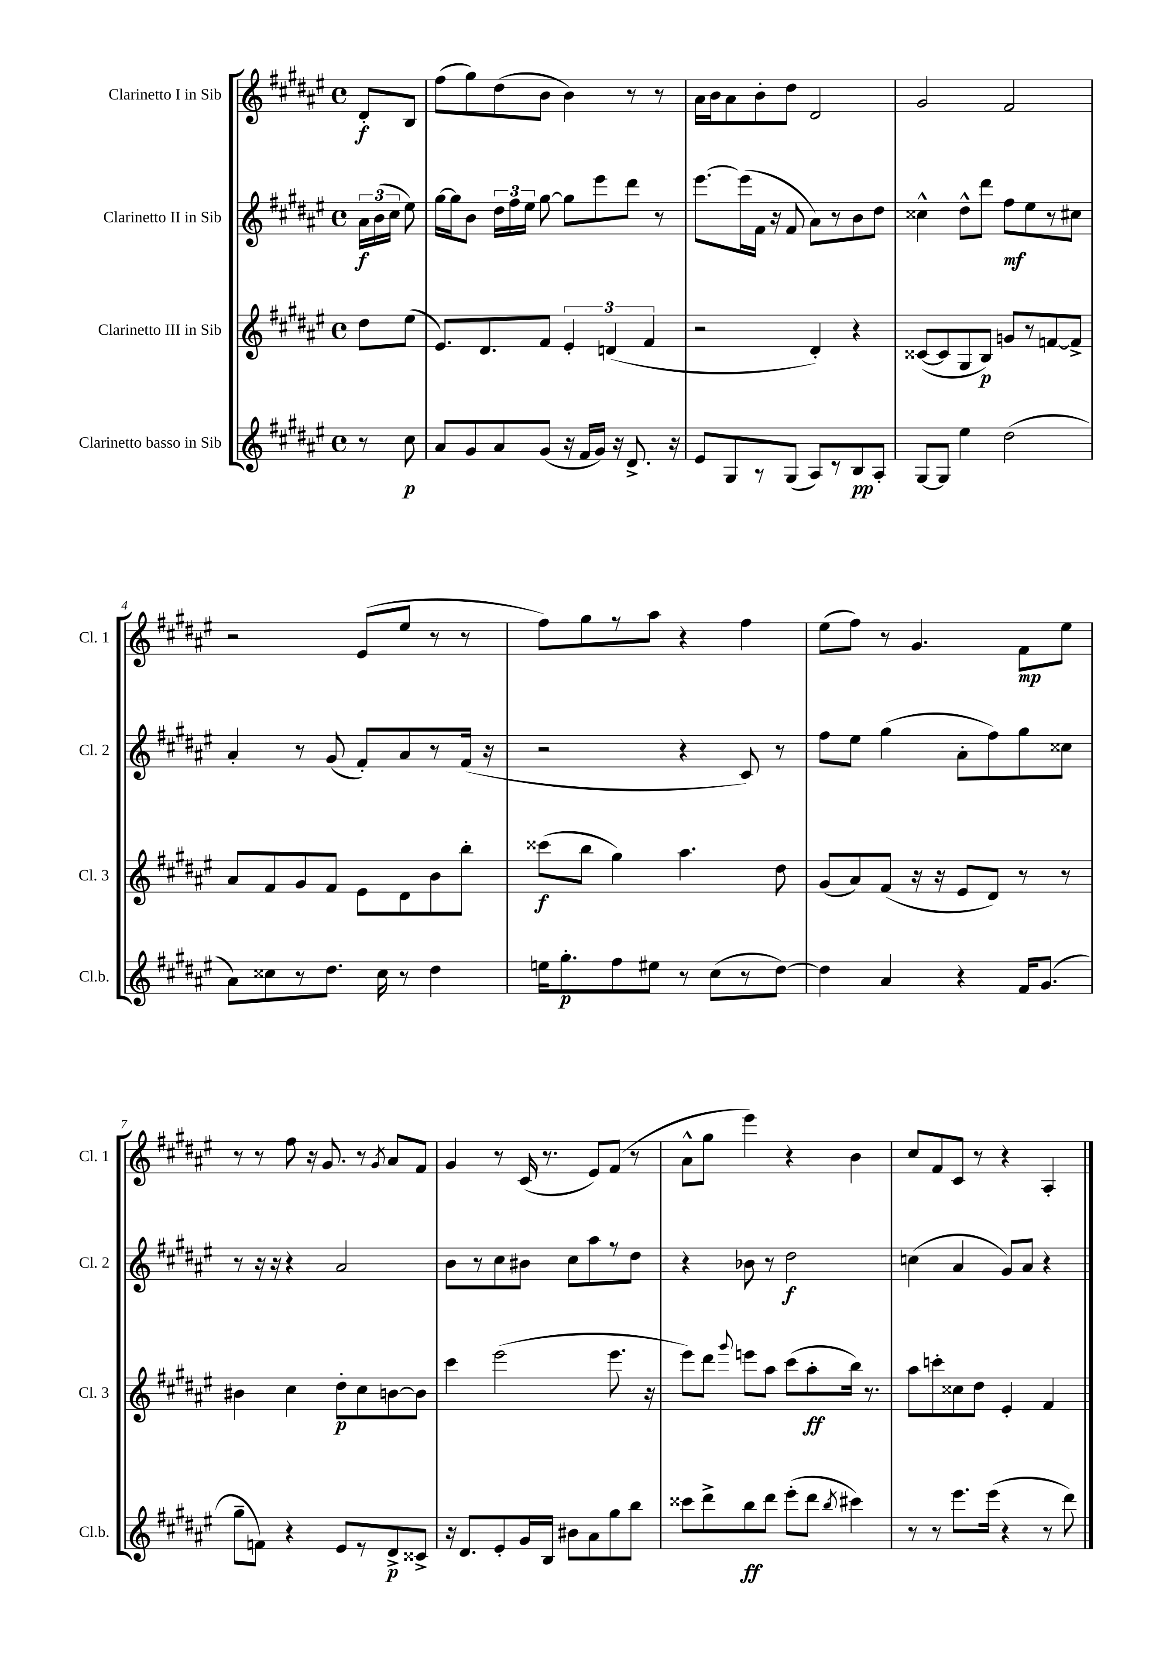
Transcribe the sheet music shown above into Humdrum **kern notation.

**kern	**dynam	**kern	**dynam	**kern	**dynam	**kern	**dynam
*part4	*part4	*part3	*part3	*part2	*part2	*part1	*part1
*staff4	*staff4	*staff3	*staff3	*staff2	*staff2	*staff1	*staff1
*I"Clarinetto basso in Sib	*	*I"Clarinetto III in Sib	*	*I"Clarinetto II in Sib	*	*I"Clarinetto I in Sib	*
*I'Cl.b.	*	*I'Cl. 3	*	*I'Cl. 2	*	*I'Cl. 1	*
*clefG2	*	*clefG2	*	*clefG2	*	*clefG2	*
*k[f#c#g#d#a#e#]	*	*k[f#c#g#d#a#e#]	*	*k[f#c#g#d#a#e#]	*	*k[f#c#g#d#a#e#]	*
*M4/4	*	*M4/4	*	*M4/4	*	*M4/4	*
*met(c)	*	*met(c)	*	*met(c)	*	*met(c)	*
=	=	=	=	=	=	=	=
8r	.	8dd#\L	.	24a#\LL	f	8d#'/L	f
.	.	.	.	(24b\	.	.	.
.	.	.	.	24cc#\JJ	.	.	.
8cc#\	p	(8ee#\J	.	8ee#\)	.	8B/J	.
=1	=1	=1	=1	=1	=1	=1	=1
8a#/L	.	8.e#/L)	.	[16gg#\LL	.	(8ff#\L	.
.	.	.	.	16gg#\J]	.	.	.
8g#/	.	.	.	8b\J	.	8gg#\)	.
.	.	8.d#/	.	.	.	.	.
8a#/	.	.	.	24dd#\LL	.	(8dd#\	.
.	.	.	.	24ff#\	.	.	.
.	.	.	.	24ee#\JJ	.	.	.
(8g#/J	.	8f#/J	.	[8gg#\	.	8b\J	.
16r	.	6e#'/	.	8gg#\L]	.	4b\)	.
16f#/LL	.	.	.	.	.	.	.
16g#/JJ)	.	.	.	8eee#\	.	.	.
.	.	(6dn/	.	.	.	.	.
16r	.	.	.	.	.	.	.
8.d#^/	.	.	.	8ddd#\J	.	8r	.
.	.	6f#/	.	.	.	.	.
.	.	.	.	8r	.	8r	.
16r	.	.	.	.	.	.	.
=2	=2	=2	=2	=2	=2	=2	=2
8e#/L	.	2r	.	[8.eee#\L	.	16a#\LL	.
.	.	.	.	.	.	16b\J	.
8G#/	.	.	.	.	.	8a#\	.
.	.	.	.	(16eee#\L]	.	.	.
8r	.	.	.	16f#\JJ	.	8b'\	.
.	.	.	.	16r	.	.	.
(8G#/J	.	.	.	8f#/	.	8dd#\J	.
8A#/L)	.	4d#'/)	.	8a#\L)	.	2d#/	.
8r	.	.	.	8r	.	.	.
8B/	pp	4r	.	8b\	.	.	.
8A#'/J	.	.	.	8dd#\J	.	.	.
=3	=3	=3	=3	=3	=3	=3	=3
[8G#/L	.	([8c##X/L	.	4cc##X^^\	.	2g#/	.
8G#/J]	.	8c##/]	.	.	.	.	.
4ee#\	.	8G#/	.	8dd#^^\L	.	.	.
.	.	8B/J)	p	8ddd#\J	.	.	.
(2dd#\	.	8gn/L	.	8ff#\L	mf	2f#/	.
.	.	8r	.	8ee#\	.	.	.
.	.	[8fn/	.	8r	.	.	.
.	.	8f^/J]	.	8cc#X\J	.	.	.
!!LO:LB:g=z
=4	=4	=4	=4	=4	=4	=4	=4
8a#\L)	.	8a#/L	.	4a#'/	.	2r	.
8cc##X\	.	8f#/	.	.	.	.	.
8r	.	8g#/	.	8r	.	.	.
8.dd#\J	.	8f#/J	.	(8g#/	.	.	.
.	.	8e#\L	.	8f#'/L)	.	(8e#/L	.
16cc##\	.	.	.	.	.	.	.
8r	.	8d#\	.	8a#/	.	8ee#/J	.
4dd#\	.	8b\	.	8r	.	8r	.
.	.	8bb'\J	.	(16f#/Jk	.	8r	.
.	.	.	.	16r	.	.	.
=5	=5	=5	=5	=5	=5	=5	=5
16een\KL	.	(8ccc##X\L	f	2r	.	8ff#\L)	.
8.gg#'\	p	.	.	.	.	.	.
.	.	8bb\J	.	.	.	8gg#\	.
8ff#\	.	4gg#\)	.	.	.	8r	.
8ee#X\J	.	.	.	.	.	8aa#\J	.
8r	.	4.aa#\	.	4r	.	4r	.
(8cc#\L	.	.	.	.	.	.	.
8r	.	.	.	8c#/)	.	4ff#\	.
[8dd#\J)	.	8dd#\	.	8r	.	.	.
=6	=6	=6	=6	=6	=6	=6	=6
4dd#\]	.	(8g#/L	.	8ff#\L	.	(8ee#\L	.
.	.	8a#/)	.	8ee#\J	.	8ff#\J)	.
4a#/	.	(8f#/J	.	(4gg#\	.	8r	.
.	.	16r	.	.	.	4.g#/	.
.	.	16r	.	.	.	.	.
4r	.	8e#/L	.	8a#'\L	.	.	.
.	.	8d#/J)	.	8ff#\)	.	.	.
16f#/KL	.	8r	.	8gg#\	.	8f#\L	mp
(8.g#/J	.	.	.	.	.	.	.
.	.	8r	.	8cc##X\J	.	8ee#\J	.
!!LO:LB:g=z
=7	=7	=7	=7	=7	=7	=7	=7
8gg#~\L	.	4b#X\	.	8r	.	8r	.
8fn\J)	.	.	.	16r	.	8r	.
.	.	.	.	16r	.	.	.
4r	.	4cc#\	.	4r	.	8ff#\	.
.	.	.	.	.	.	16r	.
.	.	.	.	.	.	8.g#/	.
8e#/L	.	8dd#'\L	p	2a#/	.	.	.
8r	.	8cc#\	.	.	.	8r	.
.	.	.	.	.	.	8qg#/	.
8d#^/	p	[8bn\	.	.	.	8a#/L	.
8c##X^/J	.	8b\J]	.	.	.	8f#/J	.
=8	=8	=8	=8	=8	=8	=8	=8
16r	.	4ccc#\	.	8b\L	.	4g#/	.
8.d#/L	.	.	.	.	.	.	.
.	.	.	.	8r	.	.	.
8e#'/	.	(2eee#\	.	8cc#\	.	8r	.
16g#/L	.	.	.	8b#X\J	.	(16c#/	.
16B/JJ	.	.	.	.	.	8.r	.
8b#X\L	.	.	.	8cc#\L	.	.	.
8a#\	.	.	.	8aa#\	.	8e#/L)	.
8gg#\	.	8.eee#\	.	8r	.	(8f#/J	.
8bb\J	.	.	.	8dd#\J	.	8r	.
.	.	16r	.	.	.	.	.
=9	=9	=9	=9	=9	=9	=9	=9
8ccc##X\L	.	8eee#\L)	.	4r	.	8a#^^\L	.
8ddd#^\	.	8ddd#\J	.	.	.	8gg#\J	.
.	.	8qqggg#/	.	.	.	.	.
8bb\	ff	8eeen\L	.	8b-X\	.	4eee#\)	.
8ddd#\J	.	8aa#\J	.	8r	.	.	.
(8eee#'\L	.	(8ccc#\L	.	2dd#\	f	4r	.
8ddd#\J	.	8aa#'\	ff	.	.	.	.
8qbb/	.	.	.	.	.	.	.
4ccc#X\)	.	16bb\Jk)	.	.	.	4b\	.
.	.	8.r	.	.	.	.	.
=10	=10	=10	=10	=10	=10	=10	=10
8r	.	8aa#\L	.	(4ccn\	.	8cc#/L	.
8r	.	8cccn'\	.	.	.	8f#/	.
8.eee#\L	.	8cc##X\	.	4a#/	.	8c#/J	.
.	.	8dd#\J	.	.	.	8r	.
(16eee#\Jk	.	.	.	.	.	.	.
4r	.	4e#'/	.	8g#/L)	.	4r	.
.	.	.	.	8a#/J	.	.	.
8r	.	4f#/	.	4r	.	4A#'/	.
8ddd#\)	.	.	.	.	.	.	.
==	==	==	==	==	==	==	==
*-	*-	*-	*-	*-	*-	*-	*-
